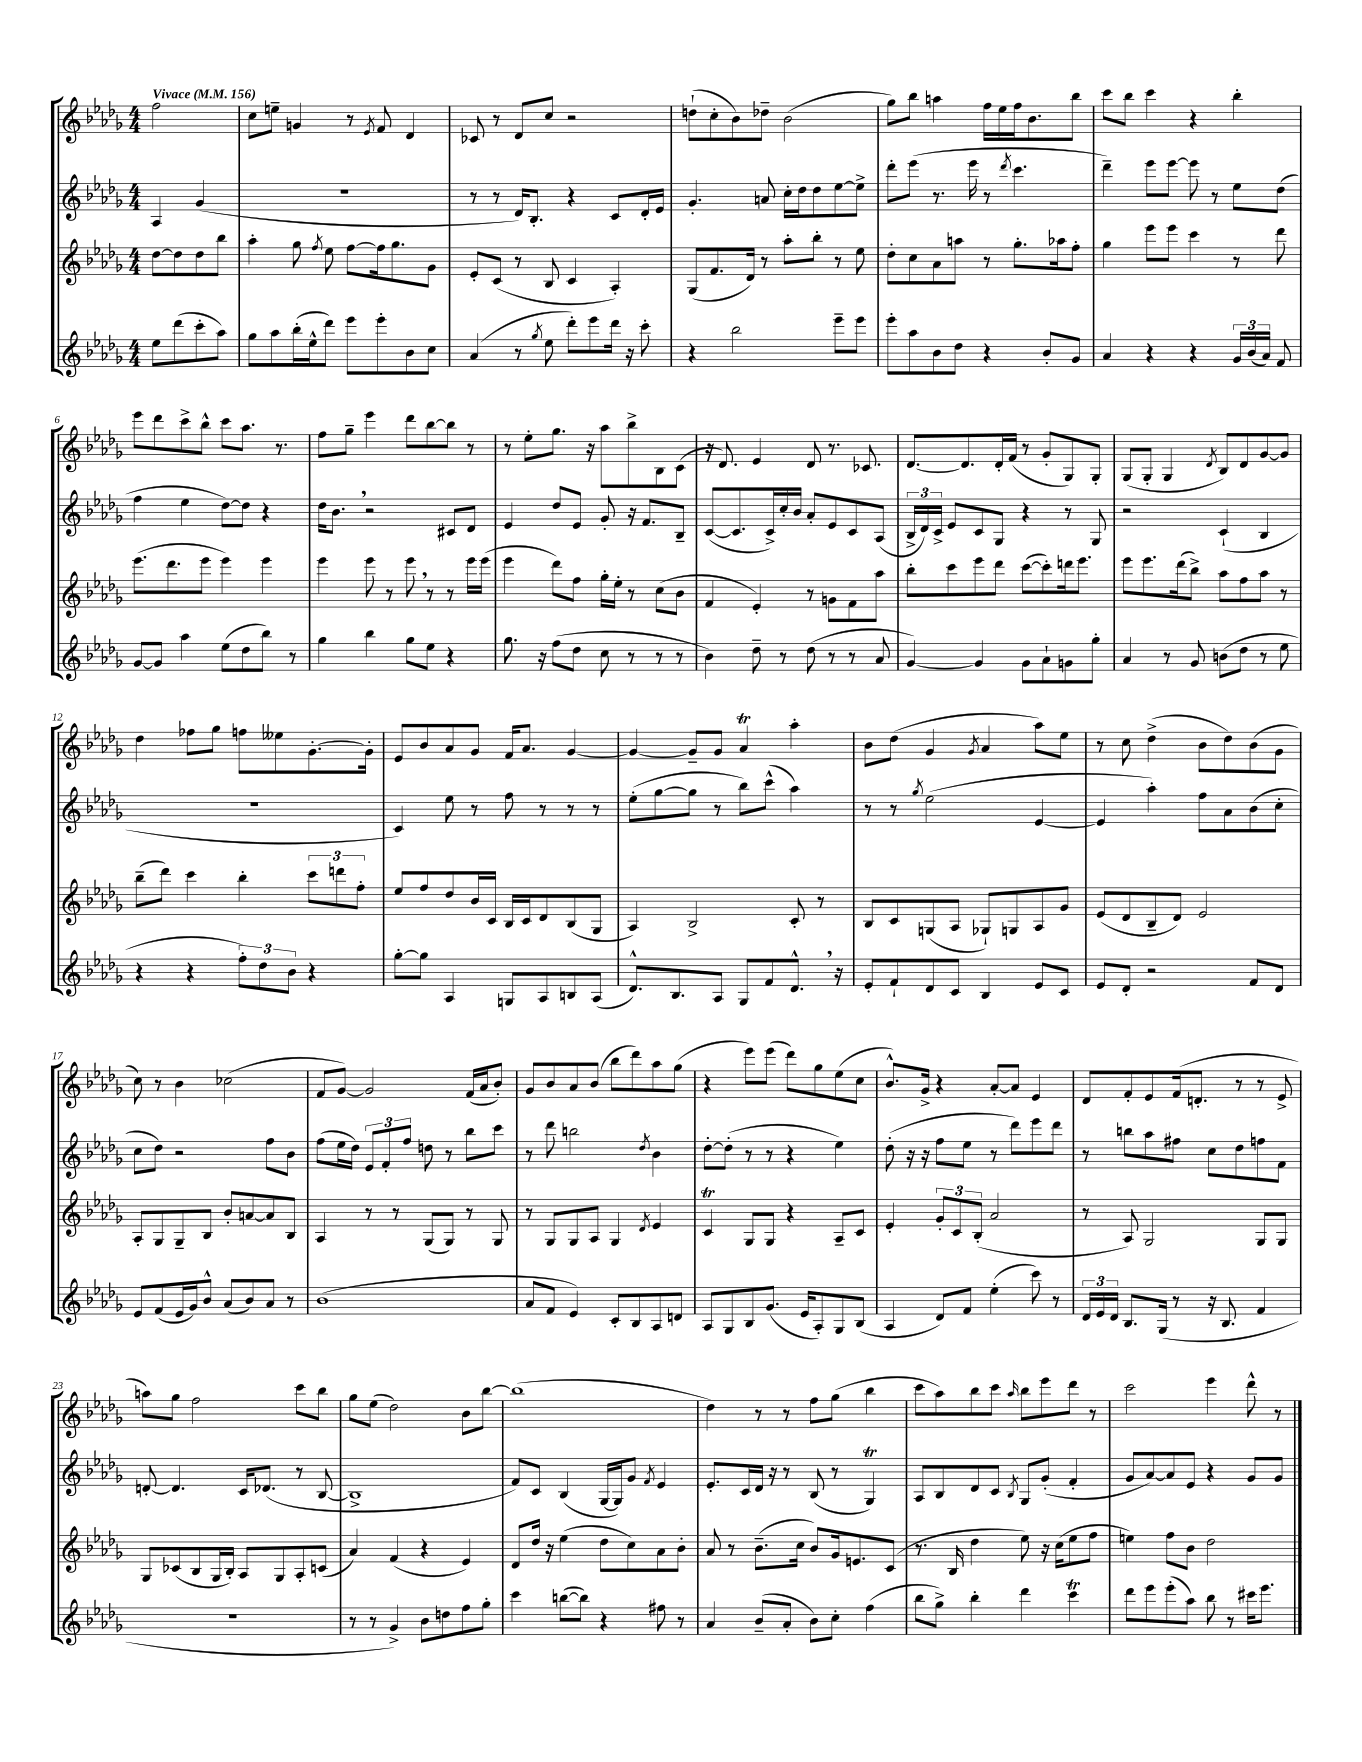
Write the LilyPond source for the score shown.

<<
\new StaffGroup <<
\new Staff = "s0" {
    \clef treble \key des \major \numericTimeSignature \time 4/4 \partial 2 \tempo "Vivace" 4 = 156
    \autoBeamOff f''2 |
    c''8[ e''8]-- g'4 r8 \acciaccatura { ees'8 } f'8 des'4 |
    ces'8 r8 des'8[ c''8] r2 |
    d''8[-!( c''8-. bes'8) des''8]-- bes'2( |
    ges''8[) bes''8] a''4 f''16[ ees''16 f''16 bes'8. bes''8] |
    c'''8[ bes''8] c'''4 r4 bes''4-. |
    ees'''8[ des'''8 c'''8-> bes''8]-^ c'''8[ aes''8.] r8. |
    f''8[ ges''8]-- ees'''4 des'''8[ bes''8~ bes''8] r8 |
    r8 ees''8[-. ges''8.] r16 aes''8[ bes''8-> bes8 c'8]( |
    r16 des'8.) ees'4 des'8 r8. ces'8. |
    des'8.[~ des'8. des'16-. f'16]( r8 ges'8[-. ges8) ges8]-. |
    ges8[( ges8]-. ges4 \acciaccatura { des'8 } bes8[) des'8 ges'8~ ges'8] |
    des''4 fes''8[ ges''8] f''8[ eeses''8 ges'8.~-. ges'16]-. |
    ees'8[ bes'8 aes'8 ges'8] f'16[ aes'8.] ges'4~ |
    ges'4~ ges'8[-- ges'8] aes'4\trill aes''4-. |
    bes'8[ des''8]( ges'4 \acciaccatura { ges'8 } aes'4 aes''8[) ees''8] |
    r8 c''8 des''4->( bes'8[ des''8) bes'8( ges'8] |
    c''8) r8 bes'4 ces''2( |
    f'8[ ges'8]~) ges'2 f'16[( aes'16 bes'8]-.) |
    ges'8[ bes'8 aes'8 bes'8]( bes''8[ des'''8) aes''8 ges''8]( |
    r4 ees'''8[) ees'''8]( des'''8[) ges''8 ees''8( c''8] |
    bes'8.[-^) ges'16]-> r4 aes'8[~-. aes'8] ees'4 |
    des'8[ f'8-. ees'8 f'16( d'8.]-. r8 r8 ees'8-> |
    a''8[) ges''8] f''2 c'''8[ bes''8] |
    ges''8[ ees''8]( des''2) bes'8[ bes''8]~ |
    bes''1( |
    des''4) r8 r8 f''8[ ges''8]( bes''4 |
    c'''8[ aes''8) bes''8 c'''8] \grace { aes''16 } bes''8[ ees'''8 des'''8] r8 |
    c'''2 ees'''4 des'''8-^ r8 \bar "|." |
}
\new Staff = "s1" {
    \clef treble \key des \major \numericTimeSignature \time 4/4 \partial 2
    \autoBeamOff aes4 ges'4( |
    R1 |
    r8 r8 des'16[) bes8.]-. r4 c'8[ des'16-. ees'16] |
    ges'4.-. a'8 c''16[-. des''16 des''8 ees''8~ ees''8]-> |
    des'''8[-. ees'''8]( r8. ees'''16 r8 \acciaccatura { des'''8 } c'''4. |
    des'''4--) ees'''8[ ees'''8]~ ees'''8 r8 ees''8[ des''8]( |
    f''4 ees''4 des''8[~) des''8] r4 |
    des''16[ bes'8.] \breathe r2 cis'8[ des'8] |
    ees'4 des''8[ ees'8] ges'8-. r16 f'8.[ bes8]-- |
    c'8[~( c'8. c'16->) c''16-. bes'16] aes'8[-. ees'8 c'8 aes8]( |
    \tuplet 3/2 { bes16[-> des'16) c'16]-> } ees'8[ c'8 ges8] r4 r8 ges8 |
    r2 c'4-!( bes4 |
    R1 |
    c'4) ees''8 r8 f''8 r8 r8 r8 |
    ees''8[-.( ges''8~ ges''8] r8 bes''8[) c'''8]-^( aes''4) |
    r8 r8 \acciaccatura { ges''8 } ees''2( ees'4~ |
    ees'4 aes''4-.) f''8[ aes'8 bes'8( c''8]-. |
    c''8[ des''8]) r2 f''8[ bes'8] |
    f''8[( ees''16 des''16]) \tuplet 3/2 { ees'8[ f'8-. f''8] } d''8 r8 bes''8[ c'''8] |
    r8 des'''8 b''2 \acciaccatura { des''8 } bes'4 |
    des''8[~-. des''8]-.( r8 r8 r4 ees''4) |
    des''8-.( r16 r16 f''8[ ees''8] r8 des'''8[) ees'''8 des'''8] |
    r8 b''8[ aes''8 fis''8] c''8[ des''8 f''8 f'8] |
    d'8~-. d'4. c'16[ des'8.]( r8 bes8~ |
    bes1-> |
    f'8[) c'8] bes4( ges16[~ ges16) ges'8] \acciaccatura { f'8 } ees'4 |
    ees'8.[-. c'16 des'16] r16 r8 bes8( r8 ges4\trill) |
    aes8[ bes8 des'8 c'8] \acciaccatura { bes8 } ges8[ ges'8]-.( f'4-. |
    ges'8[ aes'8~) aes'8 ees'8] r4 ges'8[ ges'8] \bar "|." |
}
\new Staff = "s2" {
    \clef treble \key des \major \numericTimeSignature \time 4/4 \partial 2
    \autoBeamOff des''8[~ des''8 des''8 bes''8] |
    aes''4-. ges''8 \acciaccatura { f''8 } ees''8 f''8[~ f''16 ges''8. ges'8] |
    ees'8[-. c'8]( r8 bes8 c'4 aes4-.) |
    ges8[( f'8. des'16]) r8 aes''8[-. bes''8]-. r8 ees''8 |
    des''8[-. c''8 aes'8 a''8] r8 ges''8.[-. aes''16 f''8]-. |
    ges''4 ees'''8[ ees'''8] c'''4 r8 des'''8 |
    ees'''8.[( des'''8. ees'''8] ees'''4) ees'''4 |
    ees'''4 ees'''8 r8 ees'''8 \breathe r8 r8 ees'''16[ ees'''16]( |
    ees'''4 des'''8[) f''8] ges''16[-. ees''16]-. r8 c''8[( bes'8] |
    f'4 ees'4-.) r8 g'8[ f'8 aes''8] |
    bes''8[-. c'''8 ees'''8 des'''8] c'''8[~( c'''8-.) d'''16 ees'''8.] |
    ees'''8[ ees'''8. des'''16( bes''8]->) aes''8[ f''8 aes''8] r8 |
    bes''8[--( des'''8]) c'''4 bes''4-. \tuplet 3/2 { c'''8[ d'''8 f''8]-. } |
    ees''8[ f''8 des''8 bes'16 c'16] bes16[ c'16 des'8 bes8( ges8] |
    aes4) bes2-> c'8-. r8 |
    bes8[ c'8 g8( aes8] ges8[-!) g8 aes8 ges'8] |
    ees'8[( des'8 bes8-- des'8]) ees'2 |
    aes8[-. ges8 ges8-- bes8] bes'8[-. a'8~ a'8 bes8] |
    aes4 r8 r8 ges8[( ges8]) r8 ges8 |
    r8 ges8[ ges8 aes8] ges4 \acciaccatura { des'8 } ees'4 |
    c'4\trill ges8[ ges8] r4 aes8[-- c'8] |
    ees'4-. \tuplet 3/2 { ges'8[-. c'8 bes8]-.( } aes'2 |
    r8 aes8) ges2 ges8[ ges8] |
    ges8[ ces'8( bes8 ges16 bes16]-.) aes8[ ges8 aes8-. c'8]( |
    aes'4) f'4( r4 ees'4) |
    des'8[ des''16] r16 ees''4( des''8[ c''8) aes'8 bes'8]-. |
    aes'8 r8 bes'8.[--( c''16] bes'8[) ges'16 e'8. c'8]( |
    r8. bes16 des''4 ees''8) r16 c''16[( ees''8 f''8] |
    e''4) f''8[ bes'8] des''2 \bar "|." |
}
\new Staff = "s3" {
    \clef treble \key des \major \numericTimeSignature \time 4/4 \partial 2
    \autoBeamOff ees''8[ des'''8( c'''8-. aes''8]) |
    ges''8[ aes''8 bes''16-.( ees''16-^ des'''8]) ees'''8[ ees'''8-. bes'8 c''8] |
    aes'4( r8 \acciaccatura { ges''8 } ees''8 des'''8[-.) ees'''8 des'''16] r16 c'''8-. |
    r4 bes''2 ees'''8[-- ees'''8] |
    ees'''8[-. aes''8 bes'8 des''8] r4 bes'8[-. ges'8] |
    aes'4 r4 r4 \tuplet 3/2 { ges'16[ bes'16( aes'16]) } f'8 |
    ges'8[~ ges'8] aes''4 ees''8[( des''8 bes''8]) r8 |
    ges''4 bes''4 ges''8[ ees''8] r4 |
    ges''8. r16 f''8[( des''8] c''8 r8 r8 r8 |
    bes'4) des''8-- r8 des''8( r8 r8 aes'8 |
    ges'4~) ges'4 ges'8[ aes'8-! g'8 ges''8]-. |
    aes'4 r8 ges'8 b'8[( des''8] r8 ees''8 |
    r4 r4 \tuplet 3/2 { f''8[-.) des''8 bes'8] } r4 |
    ges''8[~-. ges''8] aes4 g8[ aes8 b8 aes8]( |
    des'8.[-^) bes8. aes8] ges8[ f'8 des'8.]-^ \breathe r16 |
    ees'8[-. f'8-! des'8 c'8] bes4 ees'8[ c'8] |
    ees'8[ des'8]-. r2 f'8[ des'8] |
    ees'8[ f'8( ees'16 ges'16) bes'8]-^ aes'8[( bes'8) aes'8] r8 |
    bes'1( |
    aes'8[ f'8] ees'4) c'8[-. bes8 aes8 d'8] |
    aes8[ ges8 bes8 ges'8.]( ees'16[ aes8-.) ges8 bes8]( |
    aes4 des'8[) f'8] ees''4-.( c'''8) r8 |
    \tuplet 3/2 { des'16[ ees'16 des'16] } bes8.[ ges16]( r8 r16 bes8. f'4 |
    R1 |
    r8 r8 ges'4->) bes'8[ d''8 f''8 ges''8]-. |
    c'''4 b''8[~( b''8]) r4 fis''8 r8 |
    aes'4 bes'8[--( aes'8]-. bes'8[) c''8]-. f''4( |
    bes''8[ ges''8]->) bes''4-. des'''4 c'''4\trill |
    des'''8[ ees'''8 ees'''8-.( aes''8]) bes''8 r8 cis'''16[ ees'''8.] \bar "|." |
}
>>
>>
